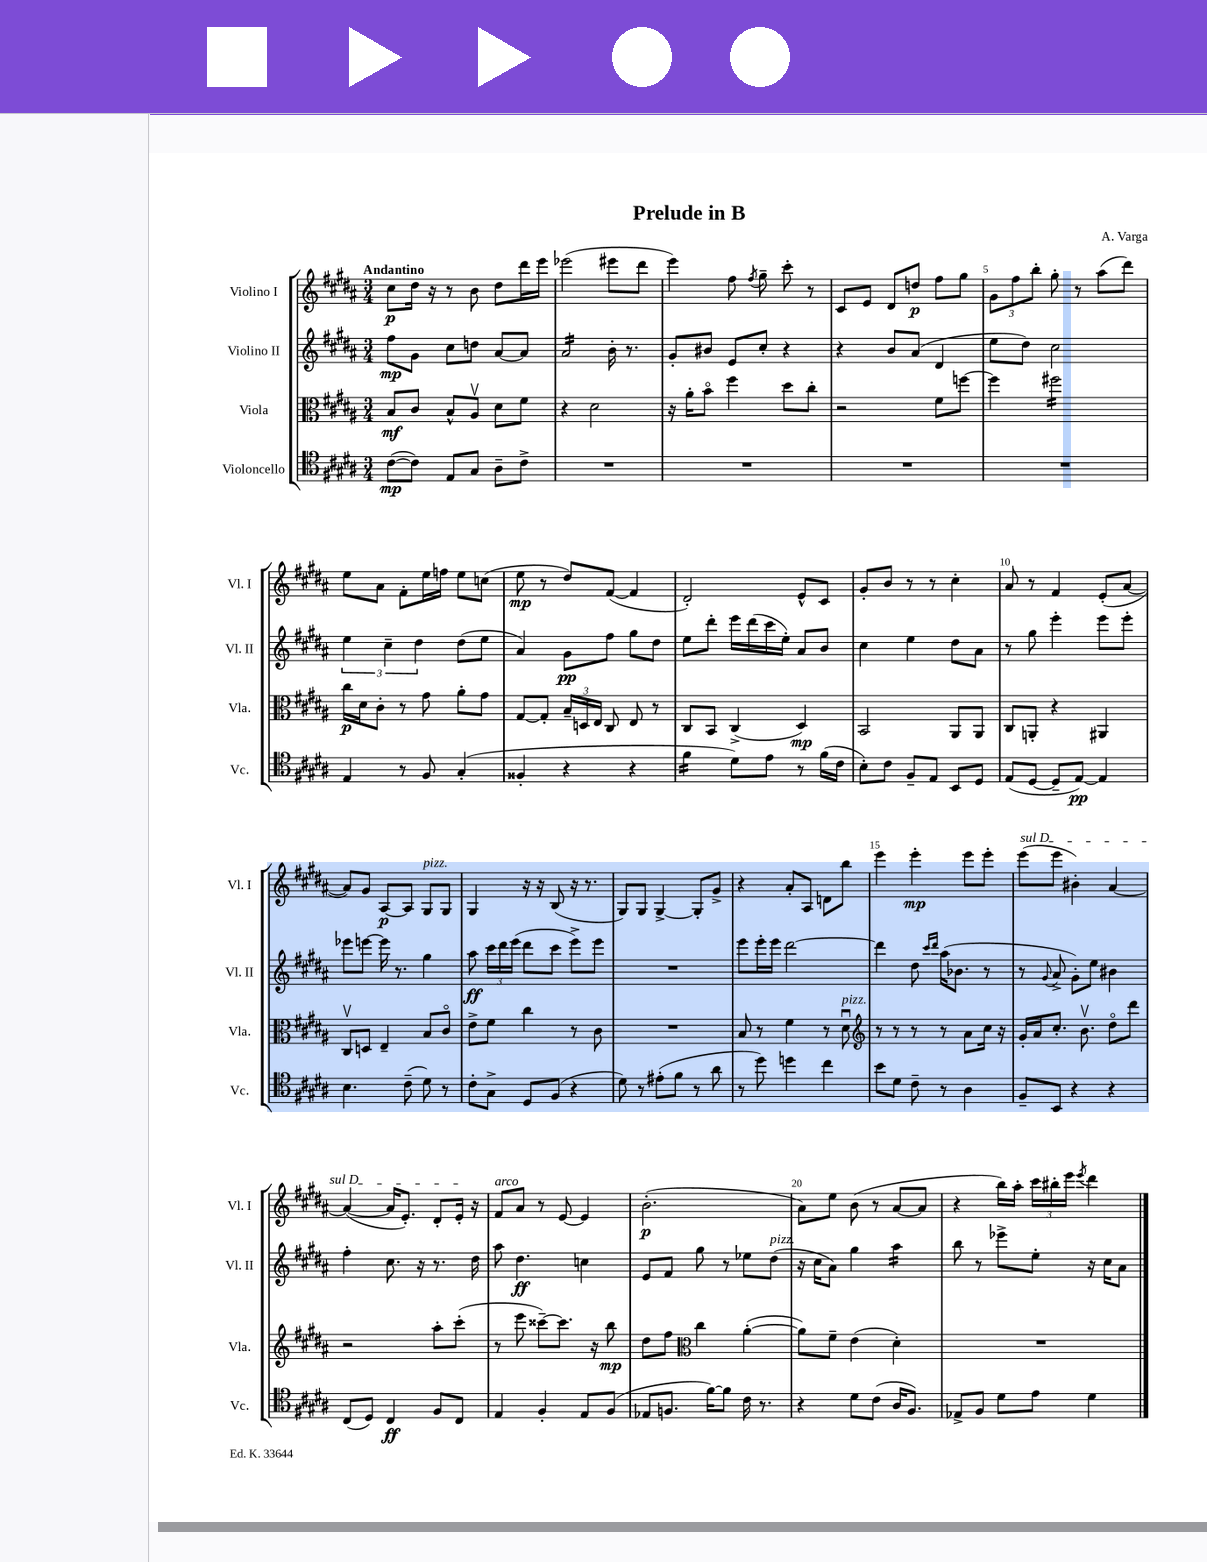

**kern	**kern	**kern	**kern
*staff4	*staff3	*staff2	*staff1
*clefC4	*clefC3	*clefG2	*clefG2
*k[f#c#g#d#a#]	*k[f#c#g#d#a#]	*k[f#c#g#d#a#]	*k[f#c#g#d#a#]
*M3/4	*M3/4	*M3/4	*M3/4
([8c#	8B	8ff#	8cc#
8c#])	8c#	8g#	16dd#
.	.	.	16r
8E	8B^^	8cc#	8r
8G#	8A#v	8dd	8b
8A#~	8d#	[8a#	8dd#
8c#^	8f#	8a#]	16ddd#
.	.	.	16eee
=	=	=	=
2.r	4r	2a#	(2eee-
.	2d#	.	.
.	.	16b'	8eee#
.	.	8.r	.
.	.	.	8ddd#
=	=	=	=
2.r	16r	8g#'	4eee)
.	16a#'	.	.
.	8bo	8b#	.
.	4ff#	8e	8ff#
.	.	.	8qff#
.	.	8cc#'	8gg#~
.	8dd#	4r	8ccc#'
.	8cc#'	.	8r
=	=	=	=
2.r	2r	4r	8c#
.	.	.	8e
.	.	8b	8d#
.	.	(8a#	8dd
.	8f#	4d#	8ff#
.	[8ff	.	8gg#
=	=	=	=
2.r	4ff]	8ee	12g#
.	.	.	12ff#
.	.	8dd#)	.
.	.	.	12bb'
.	2ff#	2cc#	8gg#'
.	.	.	8r
.	.	.	(8aa#
.	.	.	8ddd#)
=	=	=	=
4E	16cc#	6ee	8ee
.	16d#	.	.
.	8c#'	.	8a#
.	.	6cc#~	.
8r	8r	.	8f#'
.	.	6dd#	.
8F#	8g#	.	16ee
.	.	.	16ff
(4G#'	8a#'	(8dd#	8ee
.	8g#	8ee	(8cc
=	=	=	=
4F##'	[8G#	4a#)	8ee
.	8G#']	.	8r
4r	24B~	8g#	8dd#)
.	24D	.	.
.	24E	.	.
.	8C#	8ff#	([8f#
4r	8E	8gg#	4f#]
.	8r	8dd#	.
=	=	=	=
4f#	8C#	8ee	2d#')
.	8BB	8ddd#'	.
8d#)	(4C#^	16eee	.
.	.	(16ddd#	.
8e	.	16ccc#	.
.	.	16ee')	.
8r	4D#)	8a#	8e^^
(16f#	.	8b	8c#
16c#	.	.	.
=	=	=	=
8B')	2BB	4cc#	8g#'
8c#	.	.	8b
8F#~	.	4ee	8r
8E	.	.	8r
8BB	8AA#	8dd#	4cc#'
8D#	8AA#	8a#	.
=	=	=	=
(8E	8C#	8r	8a#
[8D#	8AA'	8gg#	8r
8D#~]	4r	4eee'	4f#
[8E)	.	.	.
4E]	4AA#	8eee	(8e'
.	.	8eee'	[8a#
=	=	=	=
4.B	8C#v	8eee-	8a#])
.	8D	[8eee	8g#
.	4E~	16eee]	[8A#
.	.	8.r	.
(8c#~	.	.	8A#]
8d#)	8B	4gg#	8G#
8r	8c#o	.	8G#
=	=	=	=
8c#'	8e^	8aa#	4G#
8G#^	8f#	24ccc#	.
.	.	24ddd#	.
.	.	(24eee	.
8D#	4cc#	8ddd#	16r
.	.	.	16r
(8F#	.	8ccc#	(8B
4r	8r	8eee^)	16r
.	.	.	8.r
.	8c#	8eee	.
=	=	=	=
8d#)	2.r	2.r	8G#)
8r	.	.	8G#
(8e#'	.	.	[4G#^
8f#	.	.	.
8r	.	.	8G#']
8a#	.	.	8g#^
=	=	=	=
8r	8B	8eee	4r
8dd#)	8r	16eee'	.
.	.	16eee	.
4dd	4f#	[2ddd#	8a#'
.	.	.	8A#
4cc#	8r	.	8d
.	8d#u	.	8bb
=	=	=	=
*	*clefG2	*	*
8b	8r	4ddd#]	4eee
8d#	8r	.	.
8c#~	8r	8dd#	4eee'
.	.	16qqccc#	.
.	.	16qqddd#	.
8r	8r	(16aa#	.
.	.	8.b-	.
4A#	8a#	.	8eee
.	16cc#	8r	8eee'
.	16r	.	.
=	=	=	=
8F#~	16g#'	8r	(8eee
.	16a#	.	.
.	.	8qqg#	.
8BB	8.cc#'	8a#^	8eee
4r	.	8g#')	4b#')
.	8.bv	.	.
.	.	8ee	.
4r	8dd#o	4b#	[4a#
.	8ddd#	.	.
=	=	=	=
(8C#	2r	4ff#'	(4a#_
8D#)	.	.	.
4C#	.	8.cc#	16a#]
.	.	.	8.e')
.	.	16r	.
8F#	8aa#'	8.r	8d#'
8C#	(8ccc#'	.	16e'
.	.	16dd#	16r
=	=	=	=
4E	8r	8aa#	8f#
.	8eee	4.dd#	8a#
4F#'	[8ccc##~)	.	8r
.	8.ccc##]	.	[8e
8E	.	4cc	4e]
.	16r	.	.
(8F#	8bb	.	.
=	=	=	=
8E-	8dd#	8e	(2.b'
8.F	8ff#	8f#	.
*	*clefC3	*	*
.	4cc#	8gg#	.
[16f#)	.	.	.
8f#]	.	8r	.
16c#	([4a#'	8ee-	.
8.r	.	.	.
.	.	(8dd#	.
=	=	=	=
4r	8a#])	16r	8a#)
.	.	16cc#	.
.	8f#~	8a#)	8ee
8d#	(4e	4gg#	(8b
(8c#	.	.	8r
16A#	4d#')	4aa#	[8a#
8.F#)	.	.	.
.	.	.	8a#]
=	=	=	=
8E-^	2.r	8bb	4r
8F#	.	8r	.
8d#	.	8eee-^	16bb)
.	.	.	16aa#'
8e	.	8ee'	24ccc#
.	.	.	24bb#'
.	.	.	24eee
.	.	.	8qeee
4d#	.	16r	4ddd#
.	.	16cc#	.
.	.	8a#	.
==	==	==	==
*-	*-	*-	*-
